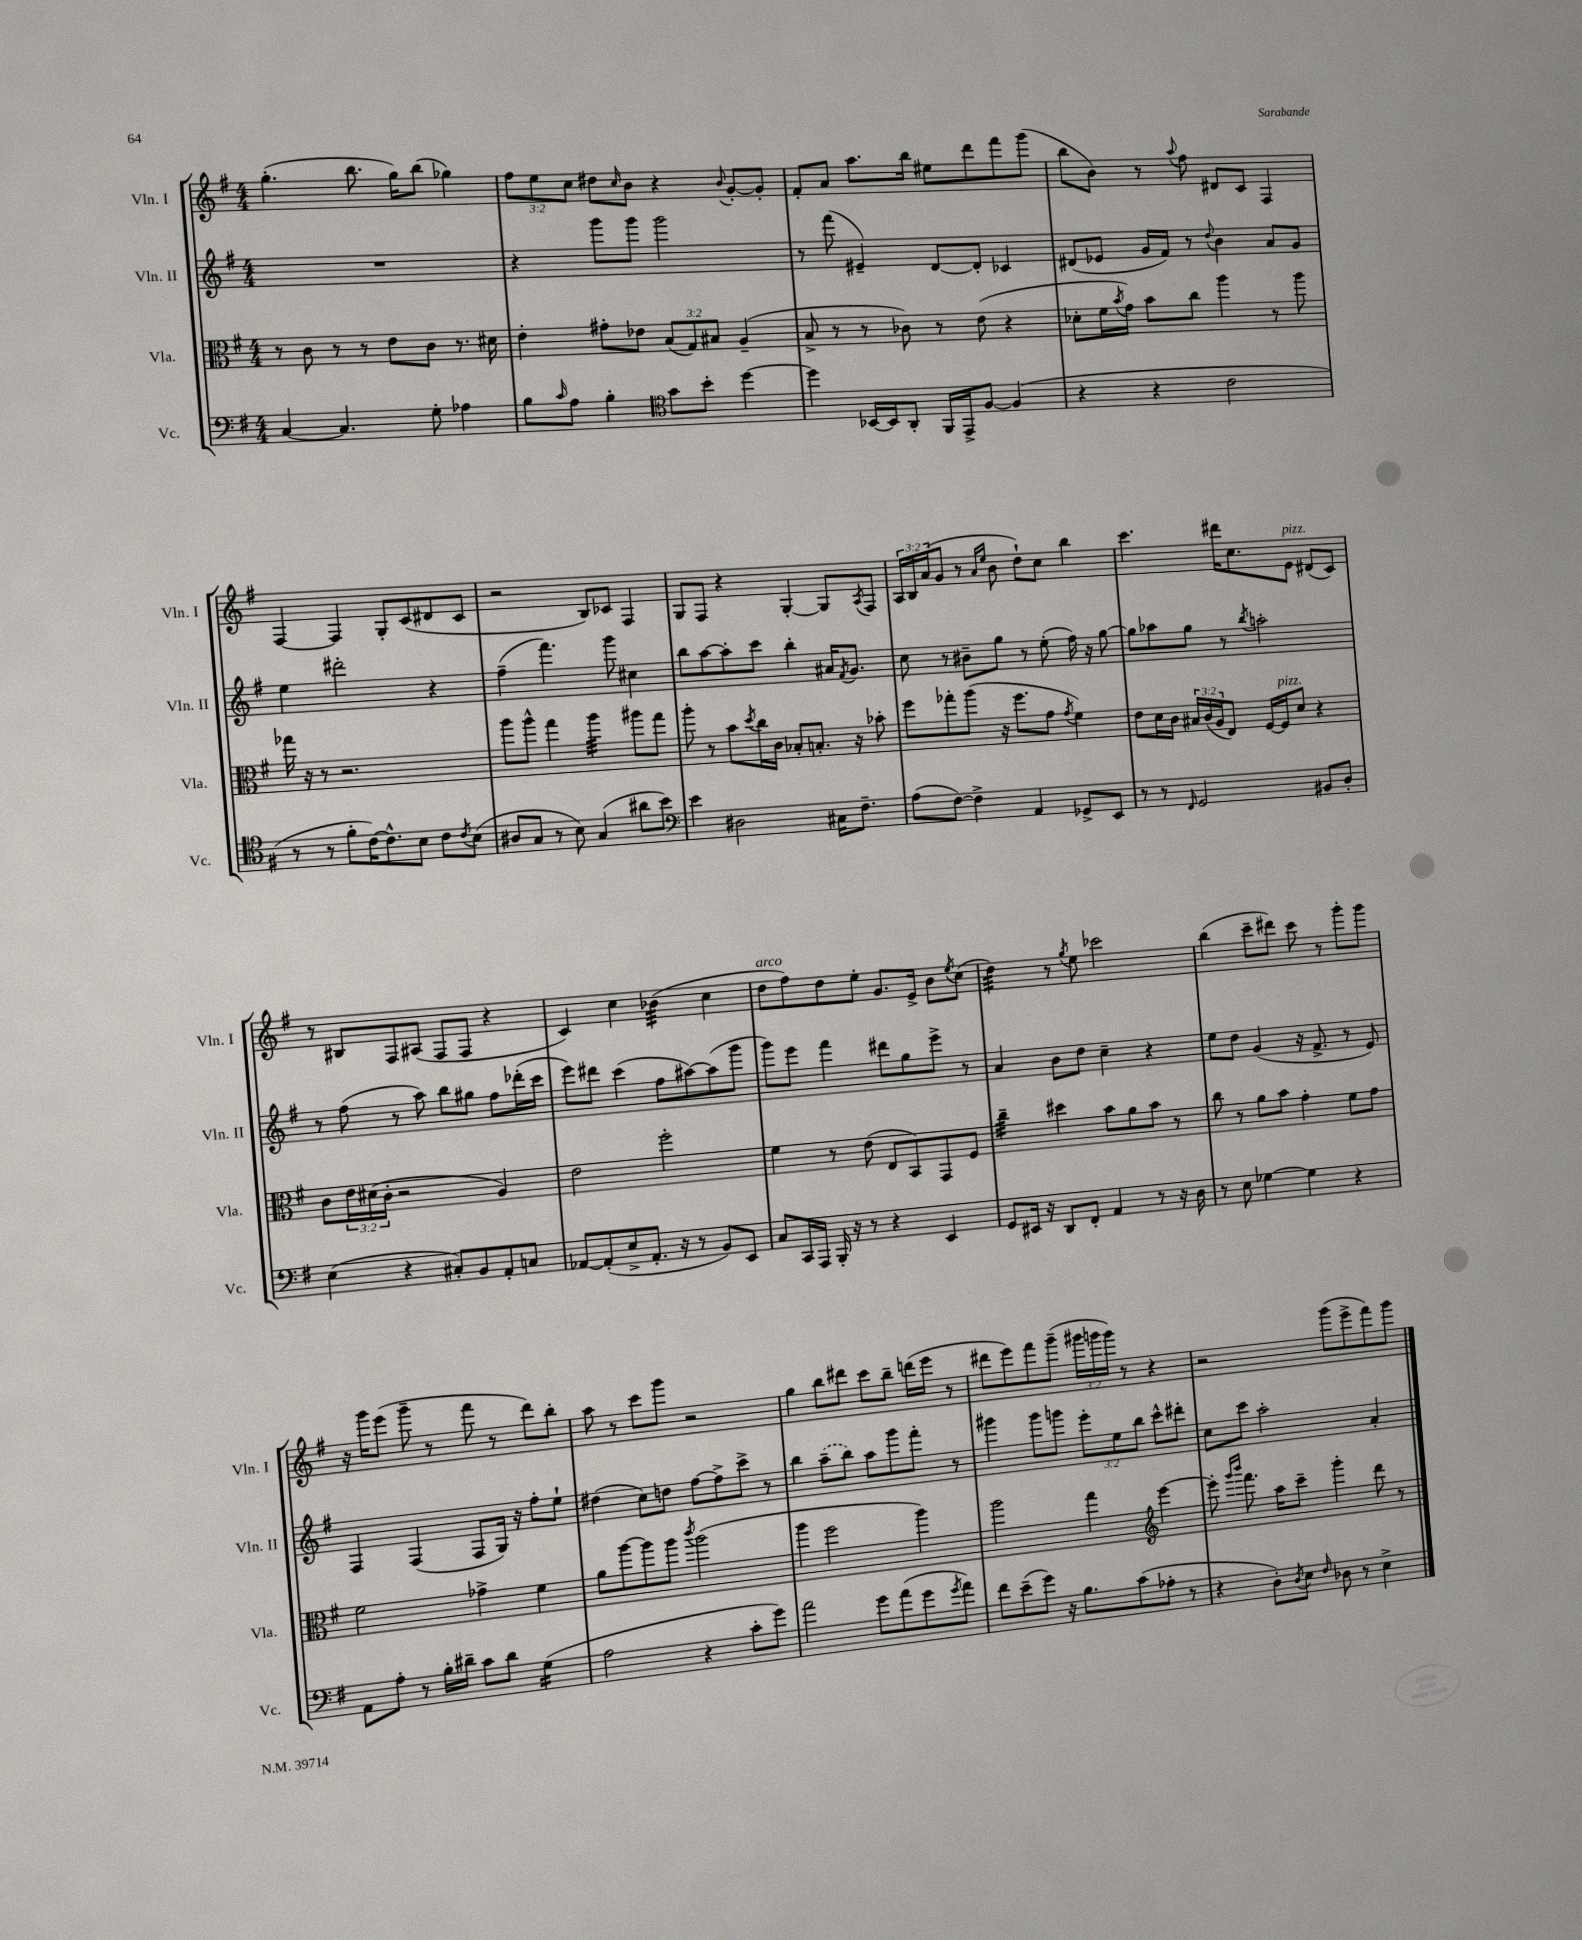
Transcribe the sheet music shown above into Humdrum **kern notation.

**kern	**kern	**kern	**kern
*staff4	*staff3	*staff2	*staff1
*clefF4	*clefC3	*clefG2	*clefG2
*k[f#]	*k[f#]	*k[f#]	*k[f#]
*M4/4	*M4/4	*M4/4	*M4/4
[4C	8r	1r	(4.gg'
.	8c	.	.
4.C]	8r	.	.
.	8r	.	8.bb
.	8e	.	.
.	.	.	16gg)
8G'	8c	.	(8bb
4A-	8.r	.	4gg-)
.	16d#	.	.
=	=	=	=
8B	4e'	4r	12ff#
.	.	.	12ee
16qqc	.	.	.
8A	.	.	.
.	.	.	12cc
4B'	8g#'	8ggg	8dd#
.	.	.	16qqcc
.	8e-	8ggg	8b
*clefC4	*	*	*
8g	(12B	2ggg	4r
.	12G)	.	.
8b'	.	.	.
.	12B#	.	.
.	.	.	8qqb
[4dd	(4A~	.	[8g'
.	.	.	8g']
=	=	=	=
4dd]	8B^	8r	8f#'
.	8r	(8fff#	8a
[16BB-	8r	4e#~)	8.aa
16BB-]	.	.	.
8AA'	8c-)	.	.
.	.	.	16bb
16FF#	8r	[8d	8ee#
16EE^	.	.	.
[8F#	(8e	8d']	8ddd
(4F#]	4r	4c-	8fff#
.	.	.	(8ggg
=	=	=	=
4r	8d-'	(8d#	8bb
.	16f#	8e-	8b)
.	8qb	.	.
.	16g)	.	.
4r	8b	16g	8r
.	.	16f#)	.
.	.	.	8qqaa
.	8cc	8r	8ff#
.	.	8qqdd	.
2c	4aa	4b	8d#
.	.	.	8c
.	8r	8a	4F#
.	8aa	8g	.
=	=	=	=
8r	16gg-	4ee	[4F#
.	16r	.	.
8r	8r	.	.
8f#'	2.r	2ddd#'	4F#]
[16c)	.	.	.
8.c^^]	.	.	.
.	.	.	8G'
8B	.	.	(8c
8c	.	4r	8d#
8qc	.	.	.
(8B	.	.	8c
=	=	=	=
8A#	8aa	(4ff#~	2r
8G	8aa^^	.	.
8r	4gg	4.fff#)	.
8B)	.	.	.
(4G	4aa	.	8B)
.	.	8ggg	8c-
8a#	8aa#	4cc#	4F#
8b)	8gg	.	.
=	=	=	=
*clefF4	*	*	*
4e	8aa'	8bb	8G
.	8r	[8aa	8F#
2D#	8b	8aa']	4r
.	8qdd	.	.
.	16cc	8ccc	.
.	16c	.	.
.	8B-'	4bb'	[4G'
.	8.B'	.	.
16C#	.	16a#	8G]
.	.	8qf#	.
8.F#~	16r	8.g	.
.	.	.	8qA
.	8b-'	.	8F#
=	=	=	=
(8A	8ff#	8cc	24A
.	.	.	24B
.	.	.	(24a
[8F#)	8gg-'	8r	8g
4F#^]	(8aa	8b#~	8r
.	.	.	16qqa
.	.	.	16qqee
.	16r	8gg	8b
.	8.ff#	.	.
4AA	.	8r	8dd`)
.	8g	(8ee'	8cc
.	8qg	.	.
8GG-^	4f#)	16ff#)	4bb
.	.	16r	.
8EE	.	[8gg	.
=	=	=	=
8r	8e	8gg]	4.ccc
8r	16d	8aa-	.
.	16c	.	.
16qqFF#	.	.	.
2GG	24B#	8gg	.
.	(24c	.	.
.	24A	.	.
.	8E)	8r	16ddd#
.	.	.	8.cc
.	.	8qbb	.
.	[16F#	2aa'	.
.	16F#]	.	.
.	8d	.	8e
8BB#	4r	.	(8d#
8D'	.	.	8c)
=	=	=	=
(4E	8c	8r	8r
.	24e	(8ff#	8B#
.	(24d#	.	.
.	24c'	.	.
4r	2r	8r	8F#
.	.	8aa)	(8A#
8C#')	.	8bb	8F#
8BB	.	8gg#	8F#
8AA'	4A)	8ff#	4r
8C	.	(16ddd-'	.
.	.	16ccc	.
=	=	=	=
[8AA-	2e	8eee)	4c)
(8AA-']	.	8ddd#	.
8E^	.	(4ccc	4cc
8.AA-'	.	.	.
.	2ff#'	8ff#	(4b-
16r	.	.	.
8r	.	[8aa#)	.
8BB)	.	(8aa#]	4cc
8EE	.	8ggg	.
=	=	=	=
8C	4f#	8ggg)	8dd
16CC	.	8eee	8ff#)
16AAA	.	.	.
16BBB'	8r	4fff#	8dd
16r	.	.	.
8r	(8e	.	8ee'
4r	8E	8ddd#	8.g
.	8BB)	8gg	.
.	.	.	16e^
4EE	8GG	8eee^	8b
.	.	.	8qee
.	8F#	8r	(8cc
=	=	=	=
8GG	4cc~	4a	4dd)
16EE#	.	.	.
16r	.	.	.
8DD	4dd#	8b	8r
.	.	.	8qgg
8FF#'	.	8dd	8ee
4AA	8b	4cc~	2ccc-
.	8a	.	.
8r	8b	4r	.
16r	8r	.	.
16D	.	.	.
=	=	=	=
8r	8cc	8ee	(4bb
8E	8r	8dd	.
[4G-	8a	(4g	8ccc~
.	8b	.	8ddd#)
4G-]	4g'	16r	8ccc
.	.	8.f#^	.
.	.	.	8r
4r	8f#	8r	8ggg'
.	8g	8e)	8ggg
=	=	=	=
8AA	2f#	4F#	16r
.	.	.	16ggg
8A'	.	.	(8eee
8r	.	(4F#	8ggg~
16B'	.	.	8r
16d#~	.	.	.
8c	4g-^	8F#	8fff#
8d#	.	16G)	8r
.	.	16r	.
(4G	4f#	8ff#'	8ddd)
.	.	8ee`	8bb'
=	=	=	=
2A	8a	(4dd#	8aa
.	[8aa	.	8r
.	8aa]	8cc)	8ccc
.	8aa	8dd	8ggg
.	8qccc	.	.
4r	(2aa	[8ff#	2r
.	.	8ff#^]	.
8c'	.	8ccc^	.
8g)	.	8r	.
=	=	=	=
2a	4aa	4bb	4gg
.	2ff#	(8aa~	8bb
.	.	8bb)	8ddd#
8g	.	8aa	8ccc
(8a	.	8ggg	8bb~
8g	4aa)	8fff#'	(16ddd
.	.	.	16eee
8qg	.	.	.
8a)	.	8r	8r
=	=	=	=
8f#	2aa	4ggg#	8ddd#
(8e~	.	.	8eee)
8g)	.	8ggg#	8fff#
16r	.	8ggg	(8ggg~
8.B	.	.	.
.	4gg	12eee'	24ggg#
.	.	.	24ggg
.	.	12ee	24ggg)
(8c	.	.	8r
.	.	12bb	.
*	*clefG2	*	*
8A-'	[4eee	8ccc^^	4r
8r	.	8ddd#'	.
=	=	=	=
4r	8eee']	8cc	2r
.	16qqggg	.	.
.	16qqbbb	.	.
.	8.fff#	8ccc	.
8D')	.	2aa'	.
.	16aa	.	.
8qD	.	.	.
8E	8ccc~	.	.
16qqF#	.	.	.
8D-	4ggg'	.	(8ggg
8r	.	.	8eee^
4E^	8ddd	4a'	8fff#)
.	8r	.	8ggg
==	==	==	==
*-	*-	*-	*-
